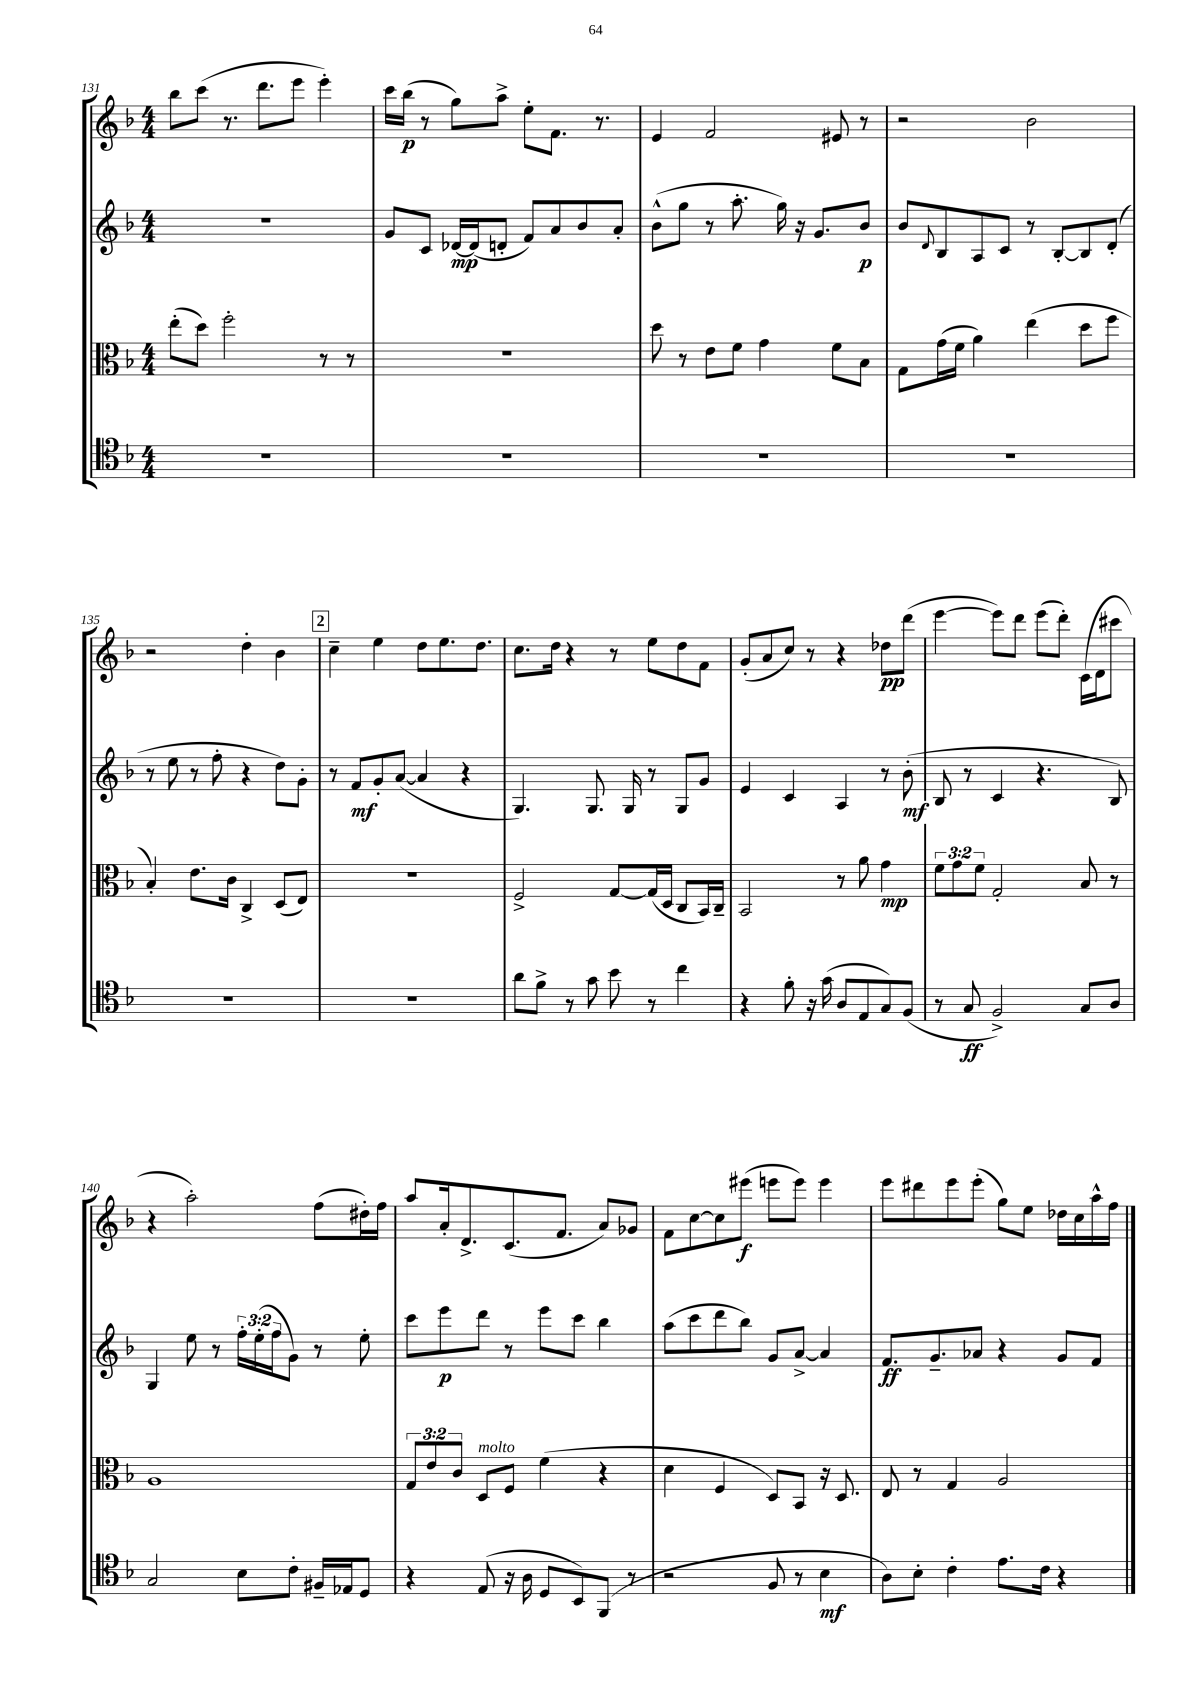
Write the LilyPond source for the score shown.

<<
\new StaffGroup <<
\new Staff = "s0" {
    \clef treble \key f \major \numericTimeSignature \time 4/4
    bes''8 c'''8( r8. d'''8. e'''8 e'''4-.) |
    c'''16 bes''16\p( r8 g''8) a''8-> e''8-. f'8. r8. |
    e'4 f'2 eis'8 r8 |
    r2 bes'2 |
    r2 d''4-. bes'4 |
    \mark \markup { \box "2" } c''4-- e''4 d''8 e''8. d''8. |
    c''8. d''16 r4 r8 e''8 d''8 f'8 |
    g'8-.( a'8 c''8) r8 r4 des''8\pp d'''8( |
    e'''4~ e'''8) d'''8 e'''8( d'''8-.) c'16( d'16 cis'''8 |
    r4 a''2-.) f''8( dis''16-.) f''16 |
    a''8 a'16-. d'8.-> c'8.( f'8. a'8) ges'8 |
    f'8 c''8~ c''8 eis'''8\f( e'''8 e'''8) e'''4 |
    e'''8 dis'''8 e'''8 e'''8-.( g''8) e''8 des''16 c''16 a''16-^ f''16 \bar "|." |
}
\new Staff = "s1" {
    \clef treble \key f \major \numericTimeSignature \time 4/4 \override Staff.TupletNumber.text = #tuplet-number::calc-fraction-text
    r1 |
    g'8 c'8 des'16~\mp des'16( d'8-. f'8) a'8 bes'8 a'8-. |
    bes'8-^( g''8 r8 a''8.-. g''16) r16 g'8. bes'8\p |
    bes'8 \appoggiatura { d'8 } bes8 a8 c'8 r8 bes8~-. bes8 d'8-.( |
    r8 e''8 r8 f''8-. r4 d''8) g'8-. |
    \mark \markup { \box "2" } r8 f'8\mf g'8-. a'8~( a'4 r4 |
    g4.) g8. g16 r8 g8 g'8 |
    e'4 c'4 a4 r8 bes'8-.\mf( |
    bes8 r8 c'4 r4. bes8) |
    g4 e''8 r8 \tuplet 3/2 { f''16-. e''16-.( f''16 } g'8) r8 e''8-. |
    c'''8 e'''8\p d'''8 r8 e'''8 c'''8 bes''4 |
    a''8( c'''8 d'''8 bes''8) g'8 a'8~-> a'4 |
    f'8.\ff g'8.-- aes'8 r4 g'8 f'8 \bar "|." |
}
\new Staff = "s2" {
    \clef alto \key f \major \numericTimeSignature \time 4/4 \override Staff.TupletNumber.text = #tuplet-number::calc-fraction-text
    e''8-.( d''8) f''2-. r8 r8 |
    r1 |
    d''8 r8 e'8 f'8 g'4 f'8 bes8 |
    g8 g'16( f'16 a'4) e''4( d''8 f''8 |
    bes4-.) e'8. c'16 c4-> d8( e8) |
    \mark \markup { \box "2" } R1 |
    f2-> g8~ g16( d16 c8 bes,16) c16-- |
    bes,2 r8 a'8 g'4\mp |
    \tuplet 3/2 { f'8 g'8 f'8 } g2-. bes8 r8 |
    a1 |
    \tuplet 3/2 { g8 e'8 c'8 } d8^\markup { \italic "molto" } f8 f'4( r4 |
    d'4 f4 d8) bes,8 r16 d8. |
    e8 r8 g4 a2 \bar "|." |
}
\new Staff = "s3" {
    \clef tenor \key f \major \numericTimeSignature \time 4/4
    R1 |
    R1 |
    R1 |
    R1 |
    R1 |
    \mark \markup { \box "2" } R1 |
    a'8 f'8-> r8 g'8 bes'8 r8 c''4 |
    r4 f'8-. r16 g'16( a8 e8 g8) f8( |
    r8 g8\ff f2->) g8 a8 |
    g2 bes8 c'8-. fis16-- ees16 d8 |
    r4 e8( r16 a16 d8 bes,8) f,8( r8 |
    r2 f8 r8 bes4\mf |
    a8) bes8-. c'4-. e'8. c'16 r4 \bar "|." |
}
>>
>>
\layout { \context { \Score currentBarNumber = #131 } }
